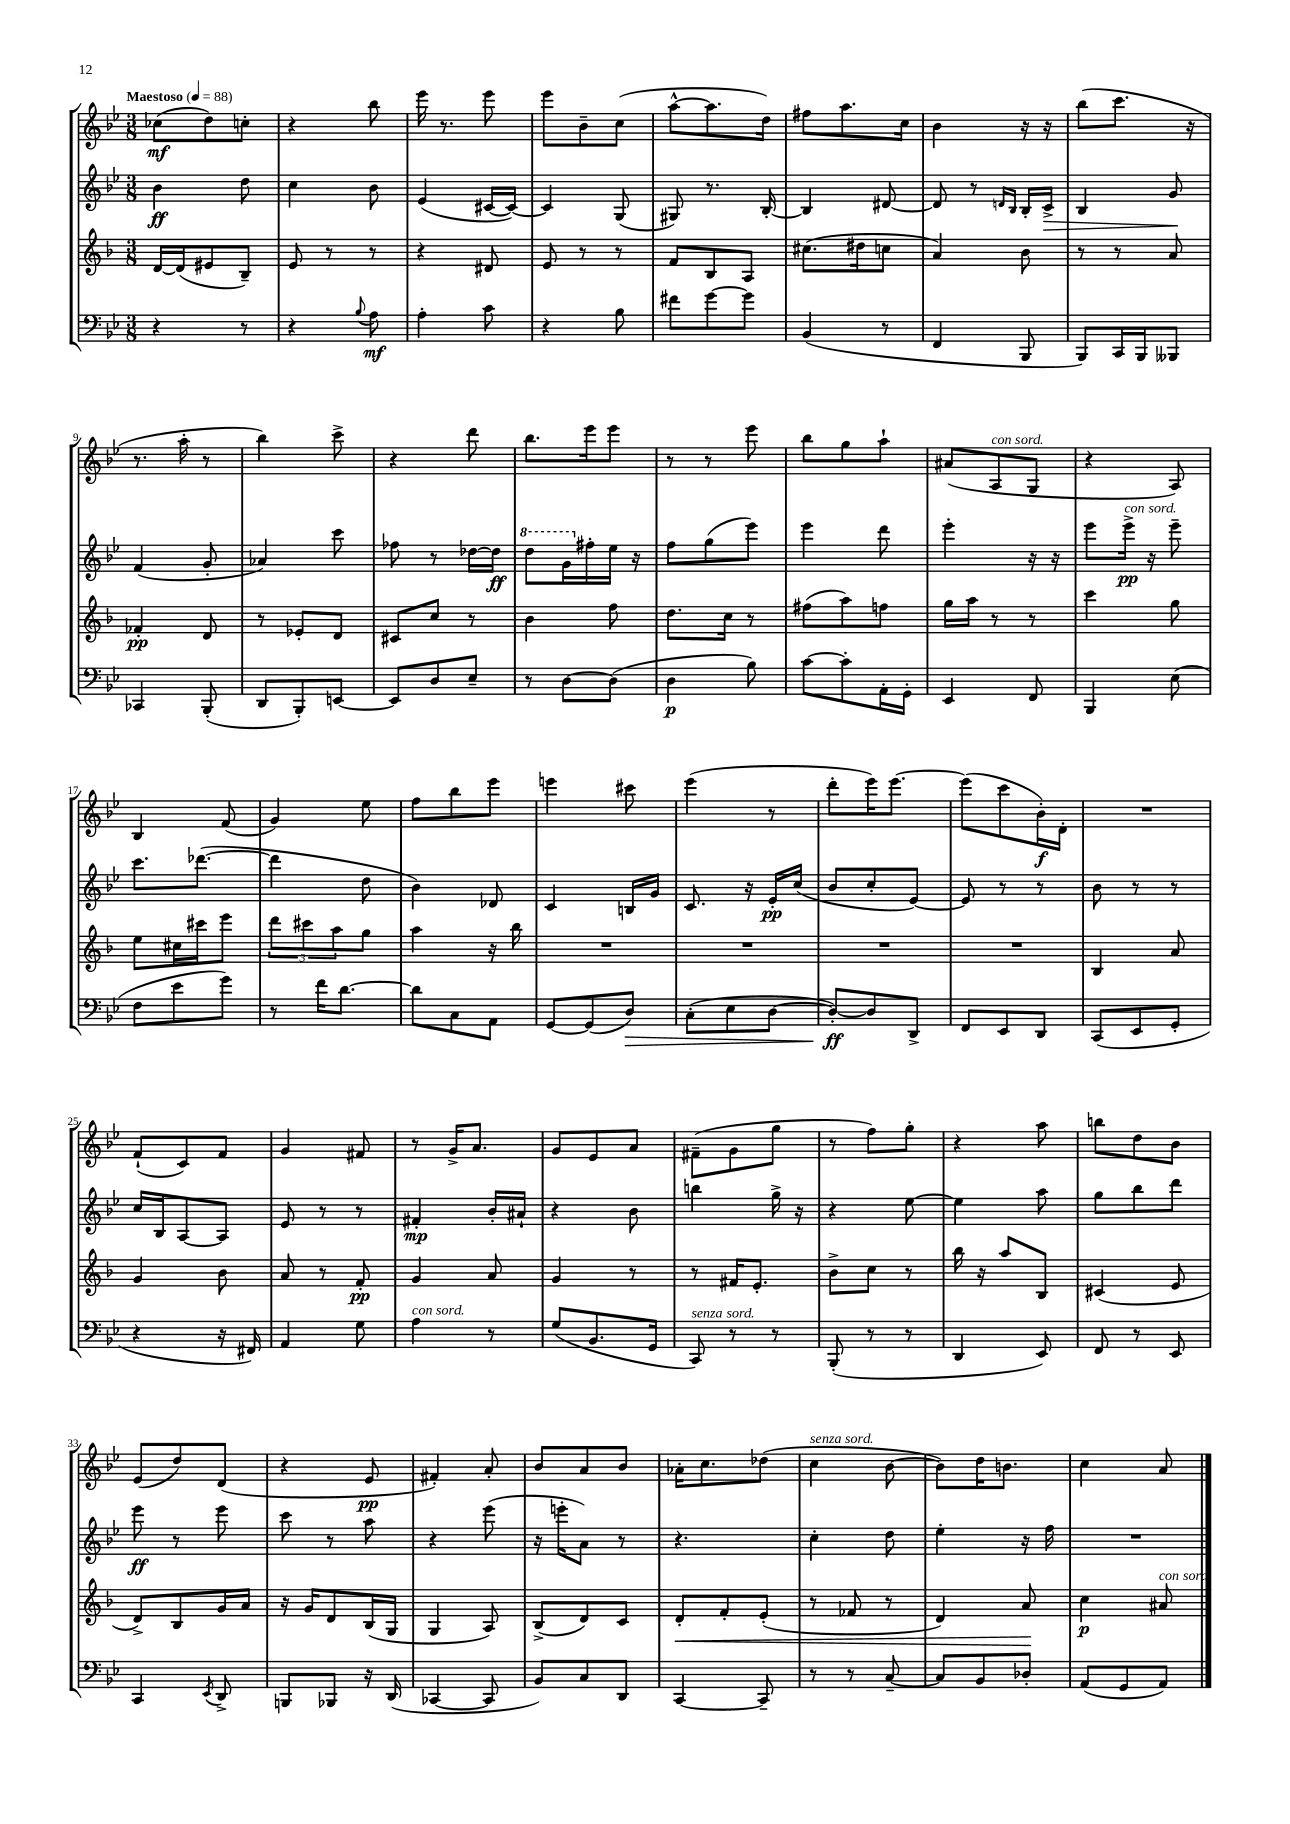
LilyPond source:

<<
\new StaffGroup <<
\new Staff = "s0" {
    \clef treble \key bes \major \numericTimeSignature \time 3/8 \tempo "Maestoso" 4 = 88
    ces''8\mf( d''8) c''8-. |
    r4 bes''8 |
    ees'''16 r8. ees'''8 |
    ees'''8 bes'8-- c''8( |
    a''8~-^ a''8. d''16) |
    fis''8 a''8. c''16 |
    bes'4 r16 r16 |
    bes''8( c'''8. r16 |
    r8. a''16-. r8 |
    bes''4) c'''8-> |
    r4 d'''8 |
    bes''8. ees'''16 ees'''8 |
    r8 r8 ees'''8 |
    bes''8 g''8 a''8-! |
    ais'8( a8^\markup { \italic "con sord." } g8 |
    r4 a8) |
    bes4 f'8( |
    g'4) ees''8 |
    f''8 bes''8 ees'''8 |
    e'''4 cis'''8 |
    ees'''4( r8 |
    d'''8-. ees'''16) ees'''8.~ |
    ees'''8( c'''8 bes'16-.\f) d'16-. |
    R4. |
    f'8-!( c'8) f'8 |
    g'4 fis'8 |
    r8 g'16-> a'8. |
    g'8 ees'8 a'8 |
    fis'8--( g'8 g''8 |
    r8 f''8) g''8-. |
    r4 a''8 |
    b''8 d''8 bes'8 |
    ees'8( d''8) d'8( |
    r4 ees'8\pp |
    fis'4-.) a'8-. |
    bes'8 a'8 bes'8 |
    aes'16-. c''8. des''8( |
    c''4^\markup { \italic "senza sord." } bes'8~ |
    bes'8) d''16 b'8. |
    c''4 a'8 \bar "|." |
}
\new Staff = "s1" {
    \clef treble \key bes \major \numericTimeSignature \time 3/8
    bes'4\ff d''8 |
    c''4 bes'8 |
    ees'4( cis'16~ cis'16~) |
    cis'4 g8( |
    gis8) r8. bes16~-. |
    bes4 dis'8~ |
    dis'8 r8 \grace { d'16 bes16 } bes16-. c'16->\> |
    bes4 g'8\! |
    f'4( g'8-. |
    aes'4) c'''8 |
    fes''8 r8 des''16~ des''16\ff |
    \ottava #1 d'''8 g''16 \ottava #0 fis''16-. ees''16 r16 |
    f''8 g''8( ees'''8) |
    ees'''4 d'''8 |
    ees'''4-. r16 r16 |
    ees'''8 ees'''16->\pp^\markup { \italic "con sord." } r16 ees'''8-- |
    c'''8. des'''8.~( |
    des'''4 d''8 |
    bes'4) des'8 |
    c'4 b16 g'16 |
    c'8. r16 ees'16-.\pp c''16( |
    bes'8 c''8-. ees'8~) |
    ees'8 r8 r8 |
    bes'8 r8 r8 |
    c''16 bes16 a8~ a8 |
    ees'8 r8 r8 |
    fis'4-.\mp bes'16-. ais'16-! |
    r4 bes'8 |
    b''4 g''16-> r16 |
    r4 ees''8~ |
    ees''4 a''8 |
    g''8 bes''8 d'''8 |
    ees'''8\ff r8 ees'''8 |
    c'''8 r8 a''8 |
    r4 ees'''8( |
    r16 e'''16-. a'8) r8 |
    r4. |
    c''4-. d''8 |
    ees''4-. r16 f''16 |
    R4. \bar "|." |
}
\new Staff = "s2" {
    \clef treble \key f \major \numericTimeSignature \time 3/8
    d'16~ d'16( eis'8 bes8--) |
    e'8 r8 r8 |
    r4 dis'8 |
    e'8 r8 r8 |
    f'8 bes8 a8 |
    cis''8.( dis''16 c''8 |
    a'4) bes'8 |
    r8 r8 a'8 |
    fes'4-.\pp d'8 |
    r8 ees'8-. d'8 |
    cis'8 c''8 r8 |
    bes'4 f''8 |
    d''8. c''16 r8 |
    fis''8( a''8) f''8 |
    g''16 a''16 r8 r8 |
    c'''4 g''8 |
    e''8 cis''16 cis'''16 e'''8 |
    \tuplet 3/2 { d'''8 cis'''8 a''8 } g''8 |
    a''4 r16 bes''16 |
    R4. |
    R4. |
    R4. |
    R4. |
    bes4 a'8 |
    g'4 bes'8 |
    a'8 r8 f'8-.\pp |
    g'4 a'8 |
    g'4 r8 |
    r8 fis'16 e'8.-. |
    bes'8-> c''8 r8 |
    bes''16 r16 a''8 bes8 |
    cis'4( e'8 |
    d'8->) bes8 g'16 a'16 |
    r16 g'16 d'8 bes16( g16 |
    g4 a8) |
    bes8->( d'8) c'8 |
    d'8-.\< f'8-. e'8-.( |
    r8 fes'8 r8 |
    d'4) a'8\! |
    c''4\p ais'8^\markup { \italic "con sord." } \bar "|." |
}
\new Staff = "s3" {
    \clef bass \key bes \major \numericTimeSignature \time 3/8
    r4 r8 |
    r4 \appoggiatura { bes8 } a8\mf |
    a4-. c'8 |
    r4 bes8 |
    fis'8 g'8~ g'8 |
    bes,4( r8 |
    f,4 bes,,8 |
    bes,,8) c,16 bes,,16 beses,,8 |
    ces,4 bes,,8-.( |
    d,8 bes,,8-.) e,8~ |
    e,8 d8 ees8-- |
    r8 d8~ d8( |
    d4\p bes8) |
    c'8~ c'8-. a,16-. g,16-. |
    ees,4 f,8 |
    bes,,4 ees8( |
    f8 ees'8 g'8) |
    r8 f'16 d'8.~ |
    d'8 c8 a,8 |
    g,8~ g,8( d8\>) |
    c8-.( ees8 d8~ |
    d8~-.\ff\!) d8 d,8-> |
    f,8 ees,8 d,8 |
    c,8( ees,8 g,8-. |
    r4 r16 fis,16) |
    a,4 g8 |
    a4^\markup { \italic "con sord." } r8 |
    g8( bes,8. g,16 |
    c,8^\markup { \italic "senza sord." }) r8 r8 |
    bes,,8-.( r8 r8 |
    d,4 ees,8) |
    f,8 r8 ees,8 |
    c,4 \acciaccatura { ees,8 } d,8-> |
    b,,8 bes,,8 r16 d,16( |
    ces,4~ ces,8 |
    bes,8) c8 d,8 |
    c,4~ c,8-- |
    r8 r8 c8~-- |
    c8 bes,8 des8-. |
    a,8( g,8 a,8) \bar "|." |
}
>>
>>
